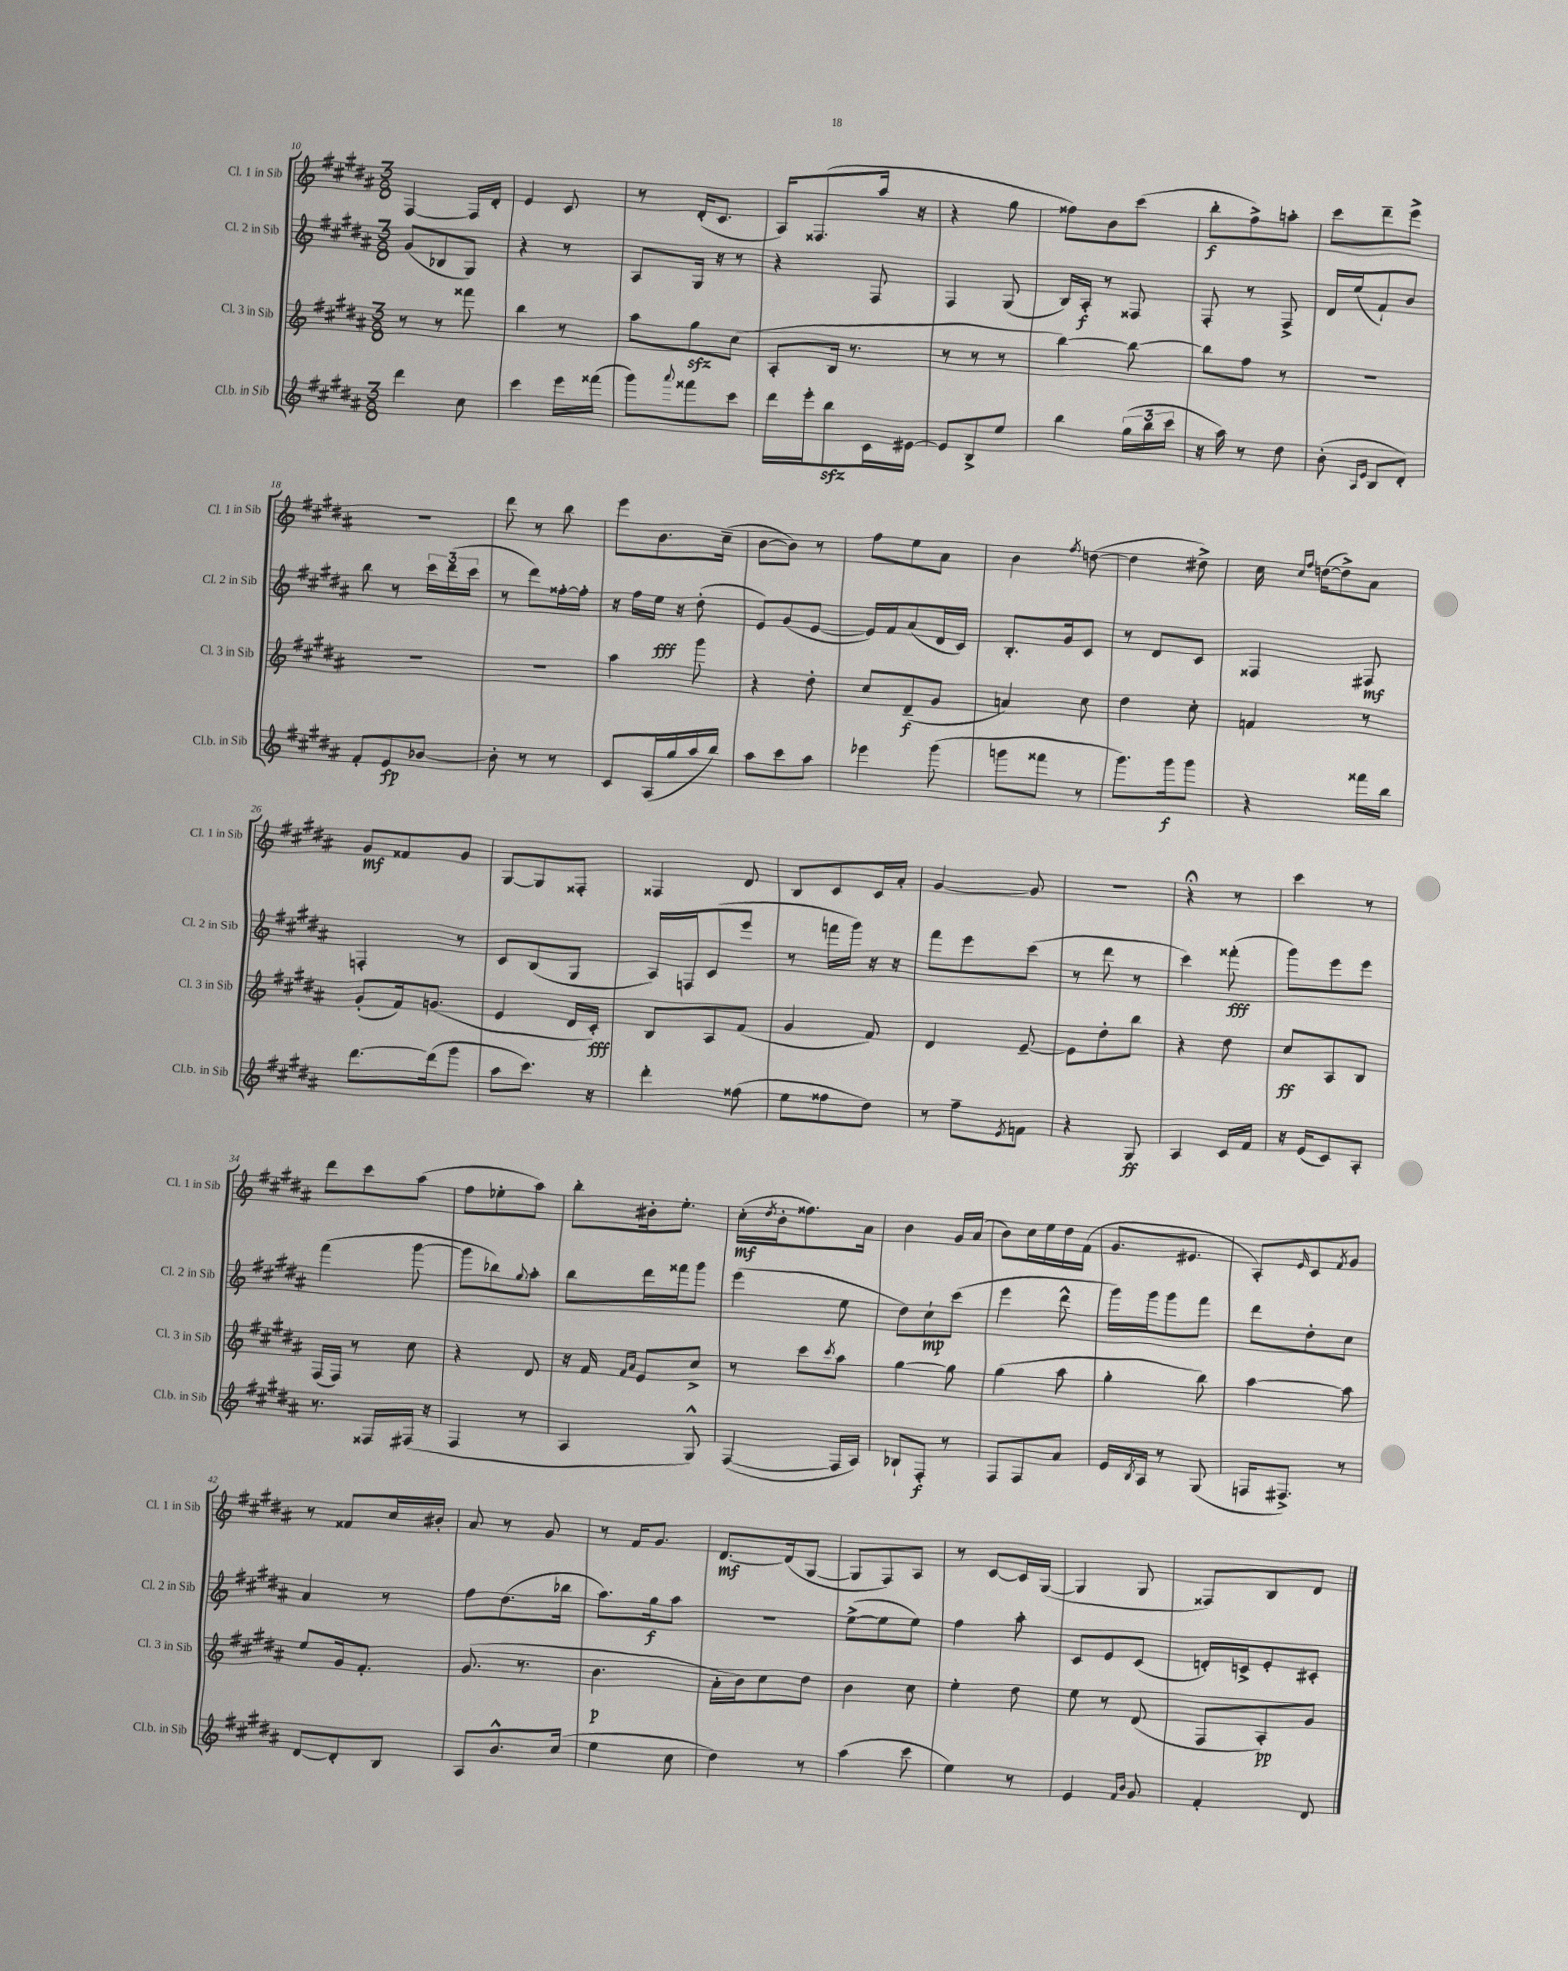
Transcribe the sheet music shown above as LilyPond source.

<<
\new StaffGroup <<
\new Staff = "s0" \with { instrumentName = "Cl. 1 in Sib" shortInstrumentName = "Cl. 1 in Sib" } {
    \clef treble \key b \major \numericTimeSignature \time 3/8
    fis4~ fis16 dis'16-. |
    e'4 cis'8 |
    r8 dis'16-.( cis'8. |
    ais16) fisis8.( ais''16 r16 |
    r4 gis''8 |
    fisis''8) b'8 cis'''8( |
    b''8-.\f fis''8->) a''8-. |
    cis'''8 dis'''8-- e'''8-> |
    R4. |
    dis'''8 r8 b''8 |
    e'''8 b'8. cis''16--( |
    b'8~ b'8) r8 |
    fis''8 e''8 ais'8 |
    b'4 \acciaccatura { fis''8 } d''8~( |
    d''4 dis''8->) |
    cis''16 \grace { cis''16 fis''16 } d''16~( d''8->) ais'8 |
    gis'8\mf fisis'8 gis'8 |
    gis8~ gis8 fisis8-. |
    fisis4 dis'8 |
    b8 cis'8 cis'16 ais'16-. |
    gis'4~ gis'8 |
    R4. |
    r4\fermata r8 |
    cis'''4 r8 |
    dis'''8 cis'''8 ais''8( |
    fis''8 ees''8-. ais''8) |
    b''8-. bis'16-. e''8.-. |
    cis''16-.\mf( \acciaccatura { dis''8 } b'16-. fisis''8.) ais'16 |
    b'4 gis'16 ais'16( |
    b'8) cis''16 e''16 dis''16 fis'16( |
    gis'8. eis'8. |
    ais8-.) \grace { e'16 } cis'8 \acciaccatura { fis'8 } gis'8 |
    r8 fisis'8 cis''16 bis'16-. |
    ais'8 r8 gis'8 |
    r8 fis'16 gis'8. |
    dis'8.~\mf dis'16( gis8~ |
    gis8 fis8) ais8 |
    r8 cis'8~ cis'16 gis16~( |
    gis4 gis8 |
    fisis8) b8 dis'8 \bar "|." |
}
\new Staff = "s1" \with { instrumentName = "Cl. 2 in Sib" shortInstrumentName = "Cl. 2 in Sib" } {
    \clef treble \key b \major \numericTimeSignature \time 3/8
    gis'8( bes8 gis8) |
    r4 r8 |
    ais8 gis16 r16 r8 |
    r4 fis8 |
    fis4 gis8( |
    b16) ais16-.\f r8 fisis8 |
    fis8-. r8 fis8-> |
    dis'16 e''16( fis'8-!) b'8 |
    b''8 r8 \tuplet 3/2 { cis'''16 dis'''16( cis'''16 } |
    r8 dis'''8) fisis''16~-. fisis''16-. |
    r16 fis''16 e''16\fff r16 dis''8-.( |
    e'8) gis'8( e'8~ |
    e'16) fis'16 ais'8( dis'16 cis'16) |
    b8.-. gis'16 cis'8 |
    r8 dis'8 cis'8 |
    fisis4 fis8\mf |
    f4-. r8 |
    cis'8 b8( gis8 |
    ais16) f16 cis'8( e'''8 |
    r8 f'''16 gis'''16) r16 r16 |
    fis'''8 e'''8 cis'''8( |
    r8 dis'''8 r8 |
    cis'''4) fisis'''8-.\fff( |
    gis'''8) e'''8 e'''8 |
    fis'''4( gis'''8~ |
    gis'''8 bes''8) \appoggiatura { gis''8 } ais''8-. |
    b''8 dis'''16 fisis'''16 gis'''8 |
    e'''4( e''8 |
    dis''8) cis''8-!\mp cis'''8( |
    e'''4 dis'''8-^ |
    gis'''16) gis'''16 gis'''8 fis'''8 |
    dis'''8 dis''8-. cis''8 |
    ais'4 r8 |
    fis''8 dis''8.( bes''16 |
    ais''8.) gis''16\f ais''8 |
    R4. |
    e''8~->( e''8 e''8) |
    fis''4 ais''8-. |
    cis'8 e'8 cis'8( |
    d'16-.) c'16-> e'8-. cis'8-. \bar "|." |
}
\new Staff = "s2" \with { instrumentName = "Cl. 3 in Sib" shortInstrumentName = "Cl. 3 in Sib" } {
    \clef treble \key b \major \numericTimeSignature \time 3/8
    r8 r8 fisis'''8 |
    b''4 r8 |
    ais''8 gis''8\sfz cis''8( |
    ais8-. b16 r8. |
    r8 r8 r8 |
    b''4~) b''8~ |
    b''8 fis''8 r8 |
    R4. |
    R4. |
    R4. |
    ais''4 gis'''8 |
    r4 dis''8-. |
    cis''8 dis'8--\f( gis'8 |
    a'4) cis''8 |
    dis''4 cis''8-. |
    f'4 r8 |
    gis'8-.( fis'16) g'8.( |
    e'4 dis'16 cis'16-.\fff) |
    b8 ais8 fis'8( |
    gis'4 fis'8) |
    dis'4 e'8~-- |
    e'8 dis''8-. b''8 |
    r4 dis''8 |
    cis''8\ff ais8 b8 |
    fis16( fis16) r8 cis''8 |
    r4 dis'8 |
    r16 fis'16 \grace { fis'16 ais'16 } e'8 cis''8-> |
    r8 cis'''8 \acciaccatura { cis'''8 } ais''8 |
    gis''4~ gis''8 |
    gis''4( ais''8 |
    gis''4-. b''8) |
    ais''4~ ais''8 |
    e''8 gis'16 fis'8.-. |
    gis'8.( r8. |
    b'4.\p |
    ais'16-. b'16) cis''8 dis''8 |
    b'4 cis''8 |
    e''4-. dis''8 |
    e''8 r8 dis'8( |
    fis8 ais8-.\pp) gis'8 \bar "|." |
}
\new Staff = "s3" \with { instrumentName = "Cl.b. in Sib" shortInstrumentName = "Cl.b. in Sib" } {
    \clef treble \key b \major \numericTimeSignature \time 3/8
    dis'''4 cis''8 |
    cis'''4 e'''16 fisis'''16( |
    gis'''8) \appoggiatura { ais'''8 } fisis'''8 cis'''8 |
    dis'''16 e'''16-. b''8\sfz cis'16 eis'16~ |
    eis'8 b8-> e''8 |
    b''4 \tuplet 3/2 { gis''16( b''16 cis'''16 } |
    r16 ais''16) r8 dis''8 |
    b'8-.( \grace { ais16 e'16 } b8 dis'8-.) |
    fis'8-. e'8\fp bes'8~ |
    bes'8-. r8 r8 |
    cis'8 ais16( gis''16 ais''16 b''16) |
    ais''8 cis'''8 ais''8 |
    ees'''4 gis'''8( |
    g'''8 fisis'''8 r8 |
    gis'''8.) gis'''16\f gis'''8 |
    r4 fisis'''16 b''16 |
    dis'''8.~ dis'''16( gis'''8 |
    ais''8 cis'''8.) r16 |
    dis'''4-. fisis''8( |
    e''8 fisis''8 dis''8) |
    r8 fis''8-- \acciaccatura { e'8 } f'8 |
    r4 gis8\ff |
    ais4 cis'16 fis'16 |
    r16 e'16( cis'8) ais8-. |
    r8. fisis16 fis16( r16 |
    fis4 r8 |
    ais4 gis8-^) |
    fis4~( fis16 ais16) |
    bes8-! fis8-.\f r8 |
    fis8 fis8 ais'8 |
    e'16 \acciaccatura { b8 } ais16 r8 gis8( |
    f16 fis8.->) r8 |
    dis'8~ dis'8-. b8 |
    ais8 b'8.-^ cis''16( |
    e''4 cis''8 |
    dis''4) r8 |
    ais''4( cis'''8 |
    e''4) r8 |
    e'4 \grace { fis'16 b'16 } gis'8 |
    fis'4-. dis'8 \bar "|." |
}
>>
>>
\layout { \context { \Score currentBarNumber = #10 } }
